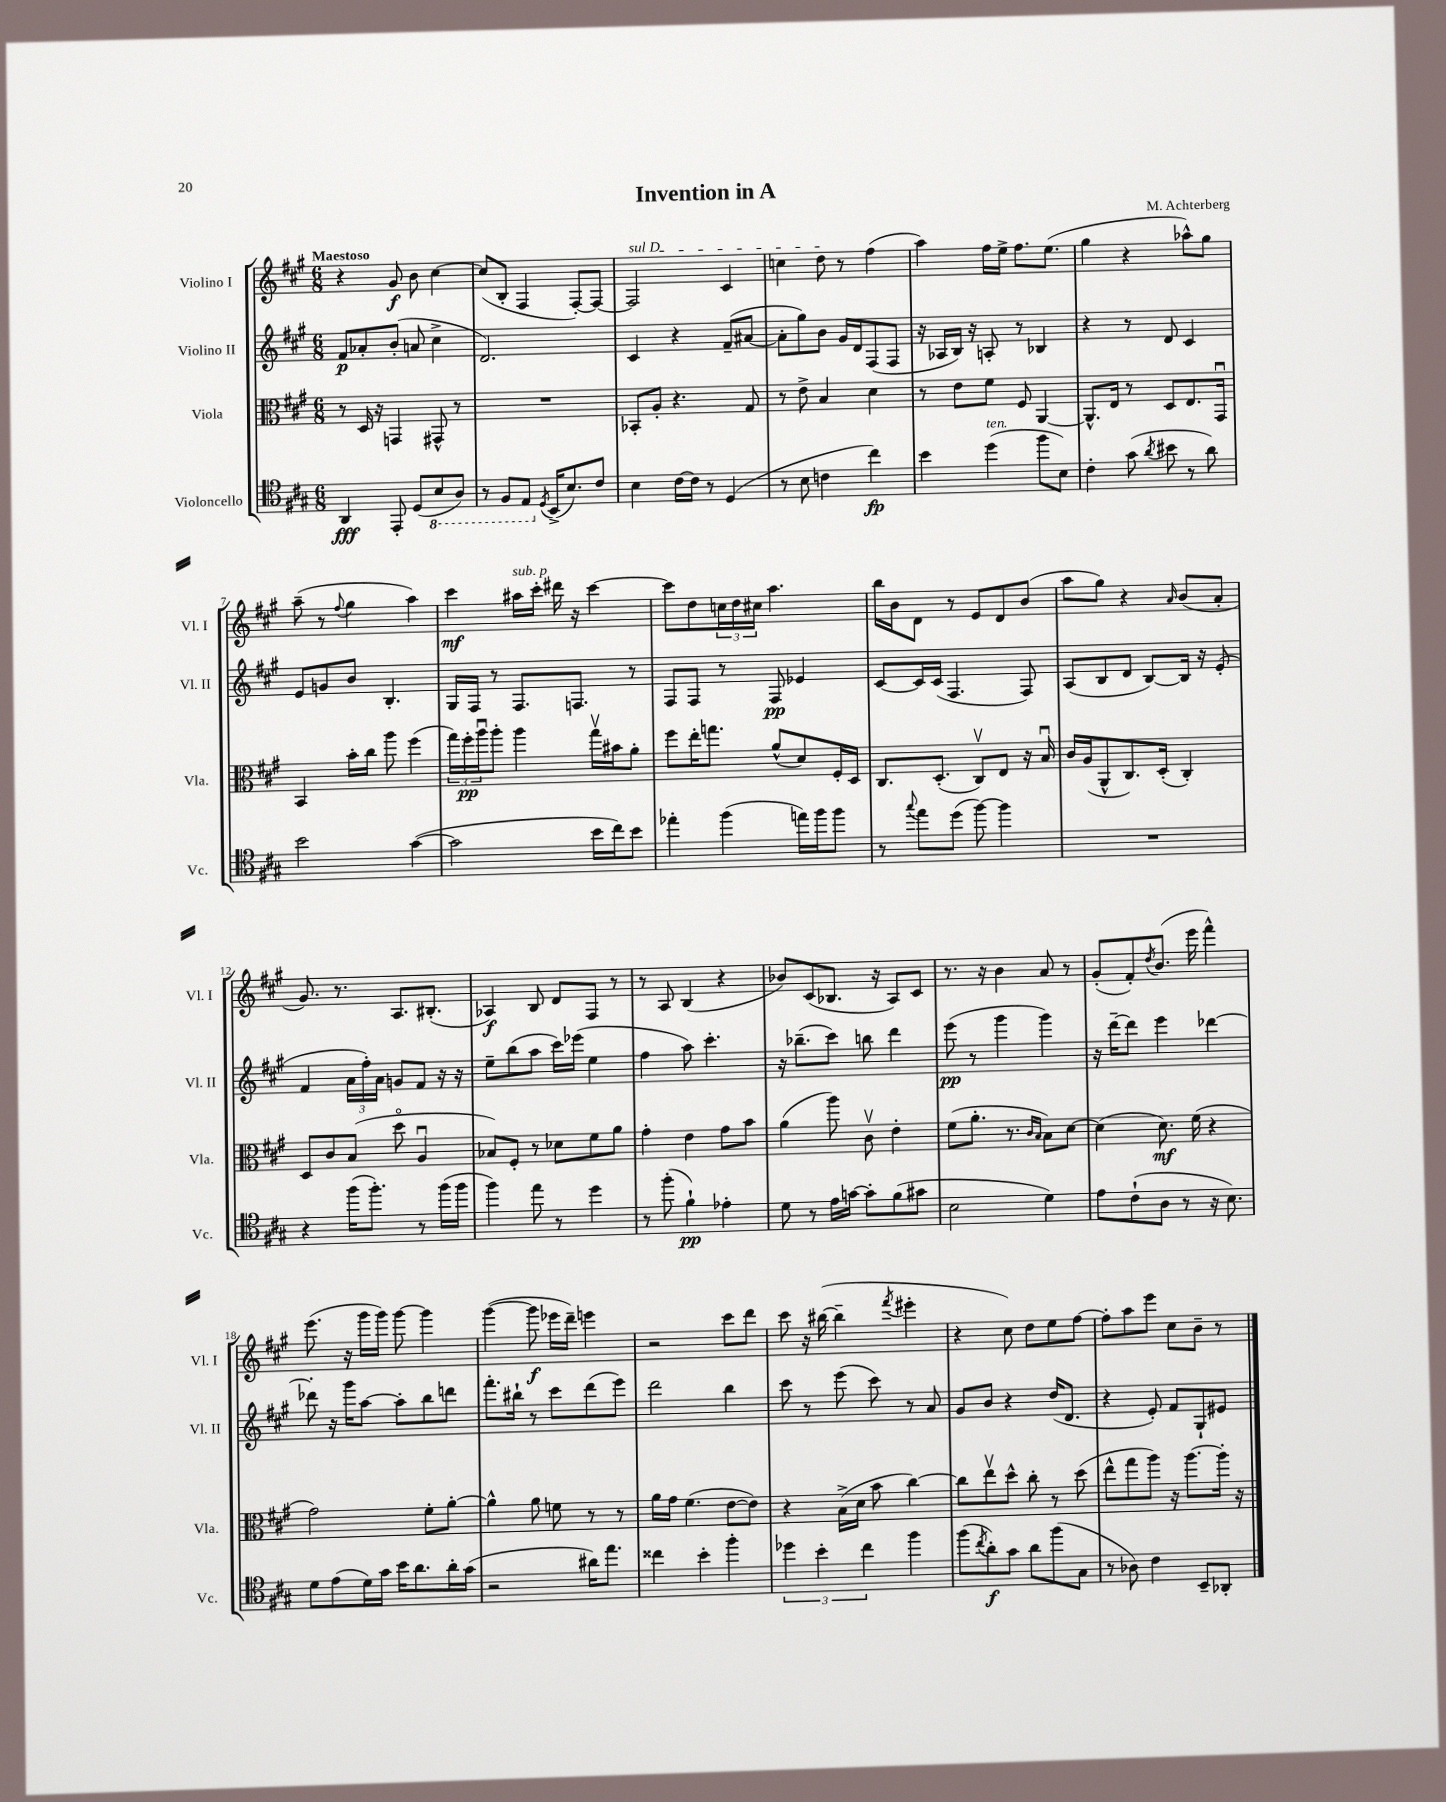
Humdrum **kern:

**kern	**kern	**kern	**kern
*staff4	*staff3	*staff2	*staff1
*clefC4	*clefC3	*clefG2	*clefG2
*k[f#c#g#]	*k[f#c#g#]	*k[f#c#g#]	*k[f#c#g#]
*M6/8	*M6/8	*M6/8	*M6/8
4AA	8r	8f#	4r
.	16D	8a-'	.
.	16r	.	.
8EE'	4GG	(8b'	8g#
(8D	.	8a	8b
8BB	8GG#^^	4cc#^	[4cc#
8AA)	8r	.	.
=	=	=	=
8r	2.r	2.d)	(8cc#]
8FF#	.	.	8B'
8EE	.	.	4F#
8qD	.	.	.
(16BB^	.	.	.
8.B)	.	.	.
.	.	.	[8F#')
8c#	.	.	8F#_
=	=	=	=
4B	8BB-'	4c#	2F#]
.	8A'	.	.
[16c#	4.r	4r	.
16c#]	.	.	.
8r	.	.	.
(4D	.	(8f#~	4c#
.	8G#	[8a#	.
=	=	=	=
8r	8r	8a#']	4cc
8B	8e^	8gg#)	.
4c	4B	8b	8dd
.	.	16g#	8r
.	.	16d	.
4cc#)	4d	(8F#	(4ff#
.	.	8F#	.
=	=	=	=
4b	8r	16r	4aa)
.	.	16A-	.
.	8e	16B)	.
.	.	16r	.
(4dd	8f#	8A'	16ff#
.	.	.	16ee^
.	8F#	8r	8.ff#
8ff#	[4AA	4B-	.
.	.	.	(8.ee
8B)	.	.	.
=	=	=	=
4c#'	8.AA^^]	4r	4gg#
.	16E	.	.
(8g#	8r	8r	4r
8qa	.	.	.
8b#	8D	8d	.
8r	8.E	4c#	8aa-^^)
8a)	.	.	8gg#
.	16GG#u	.	.
=	=	=	=
2b	4BB	8e	(8aa~
.	.	8g	8r
.	.	.	8qqff#
.	16b'	8b	4gg#
.	16cc#	.	.
.	8aa	4.B'	.
([4g#	(4ff#	.	4aa)
=	=	=	=
2g#]	24gg#)	16G#	4ccc#
.	24ff#'	.	.
.	.	16F#	.
.	24aau	.	.
.	8aa'	8r	.
.	4aa	8.F#	16aa#
.	.	.	16ccc#'
.	.	.	16ddd#
.	.	8.F	16r
16b	16gg#v	.	[4ccc#
16cc#)	16b#	.	.
8b	8a'	8r	.
=	=	=	=
4ee-'	8ff#	8F#	8ccc#]
.	16ee'	8F#	8dd
.	8.gg	.	.
(4ff#	.	8r	24cc
.	.	.	24dd
.	.	.	24cc#
.	(8a^^	8F#	4.aa
16ee)	8d)	4e-	.
16ff#	.	.	.
8ff#	16F#'	.	.
.	16D	.	.
=	=	=	=
8r	8.C#	[8c#	16bb
.	.	.	16b
8qqgg#	.	.	.
8ee	.	16c#]	8d
.	(8.D'	(16c#	.
(8dd	.	4.F#	8r
[8ff#)	8C#v)	.	8e
4ff#]	8E	.	8d
.	16r	8F#)	(8b
.	16Bu	.	.
=	=	=	=
2.r	16c#	(8A	8aa
.	(16A	.	.
.	8AA^^	8B	8gg#)
.	8.C#)	8d	4r
.	.	[8B)	.
.	(16D'	.	.
.	.	.	16qqa
.	4C#')	16B]	(8b
.	.	16r	.
.	.	(8e'	8a'
=	=	=	=
4r	8D	4f#	8.g#)
.	8c#	.	.
.	.	.	8.r
(16ff#	(8B	24a	.
.	.	24ff#')	.
8.ff#')	.	.	.
.	.	24a	.
.	8ddo	8g	8.A
8r	4Au	8f#	.
.	.	.	(8.B#'
(16ff#	.	16r	.
16ff#	.	16r	.
=	=	=	=
4ff#)	8B-)	8ee~	4A-)
.	8F#'	(8bb	.
8ee	8r	8aa	8B
8r	8d-	16ccc#)	8d
.	.	(16eee-	.
4dd	8f#	4ee	8F#
.	8a	.	8r
=	=	=	=
8r	4g#'	4ff#	8r
(8ff#'	.	.	8A
4f#`)	4e	8aa)	(4B
.	.	4.ccc#'	.
4e-'	8g#	.	4r
.	8b	.	.
=	=	=	=
8d	(4a	16r	8b-)
.	.	(8.bb-~	.
8r	.	.	(8c#
16e	8aa)	8ccc#)	8.B-
[16g	.	.	.
8g']	8c#v	8bb	.
.	.	.	16r
(8f#	4e'	4ddd	8A)
8g#	.	.	8c#
=	=	=	=
2B	(8f#	(8eee	8.r
.	8.a'	8r	.
.	.	.	16r
.	.	4ggg#	4b
.	8.r	.	.
.	16qqc#	.	.
.	16qqB	.	.
4d)	8B)	4ggg#)	8a
.	[8d	.	8r
=	=	=	=
8e	(4d]	16r	(8g#'
.	.	[16ddd~	.
(8c#`	.	8ddd]	8f#')
.	.	.	8qdd
8A	8.d)	4eee	(8.b
8r	.	.	.
.	(16f#	.	16eee
16r	4r	[4ddd-	4fff#^^)
8.B)	.	.	.
=	=	=	=
8d	2g#)	8ddd-']	(8.eee
(8e	.	16r	.
.	.	16ggg#	16r
16d)	.	[8aa	16ggg#
16g#	.	.	16ggg#)
16b	.	8aa']	[8ggg#
8.a	.	.	.
.	8f#'	8bb	4ggg#]
16a'	[8a'	8ddd	.
(16g#	.	.	.
=	=	=	=
2r	4a^^]	8.fff#'	([4ggg#
.	.	16bb#`	.
.	8a	8r	8ggg#]
.	8f	8ccc#	16eee-
.	.	.	16ddd~)
16a#)	8r	(8ddd	4eee
8.ee	.	.	.
.	8r	8eee)	.
=	=	=	=
4cc##	16a	2ddd	2r
.	16g#	.	.
.	(4.f#	.	.
4b'	.	.	.
4ff#'	[8e	4bb	8ccc#
.	8e])	.	8ddd
=	=	=	=
6dd-	4r	8ccc#	8ccc#
.	.	8r	16r
6b'	.	.	.
.	.	.	([16bb#
.	(16B^	(8eee	4bb#~]
.	16d	.	.
6cc#	.	.	.
.	8b	8ccc#)	.
.	.	.	8qfff#
4ff#	[4cc#)	8r	4eee#'
.	.	8a	.
=	=	=	=
(8ff#	8cc#]	8g#	4r
8qcc#	.	.	.
8a')	8eev	8b	.
8g#	8dd^^	4r	8cc#)
8a	8cc#'	.	8dd
(8ff#	8r	(16dd	8ee
.	.	8.d	.
8G#	(8dd	.	[8ff#
=	=	=	=
8r	8ee^^	4r	8ff#']
8A-)	8gg#	.	8aa
4c#	8aa)	8e')	8eee
.	16r	8f#	8cc#
.	[8.aa	.	.
8BB~	.	8G#`	8b~
8AA-'	16aa']	8e#	8r
.	16r	.	.
==	==	==	==
*-	*-	*-	*-
